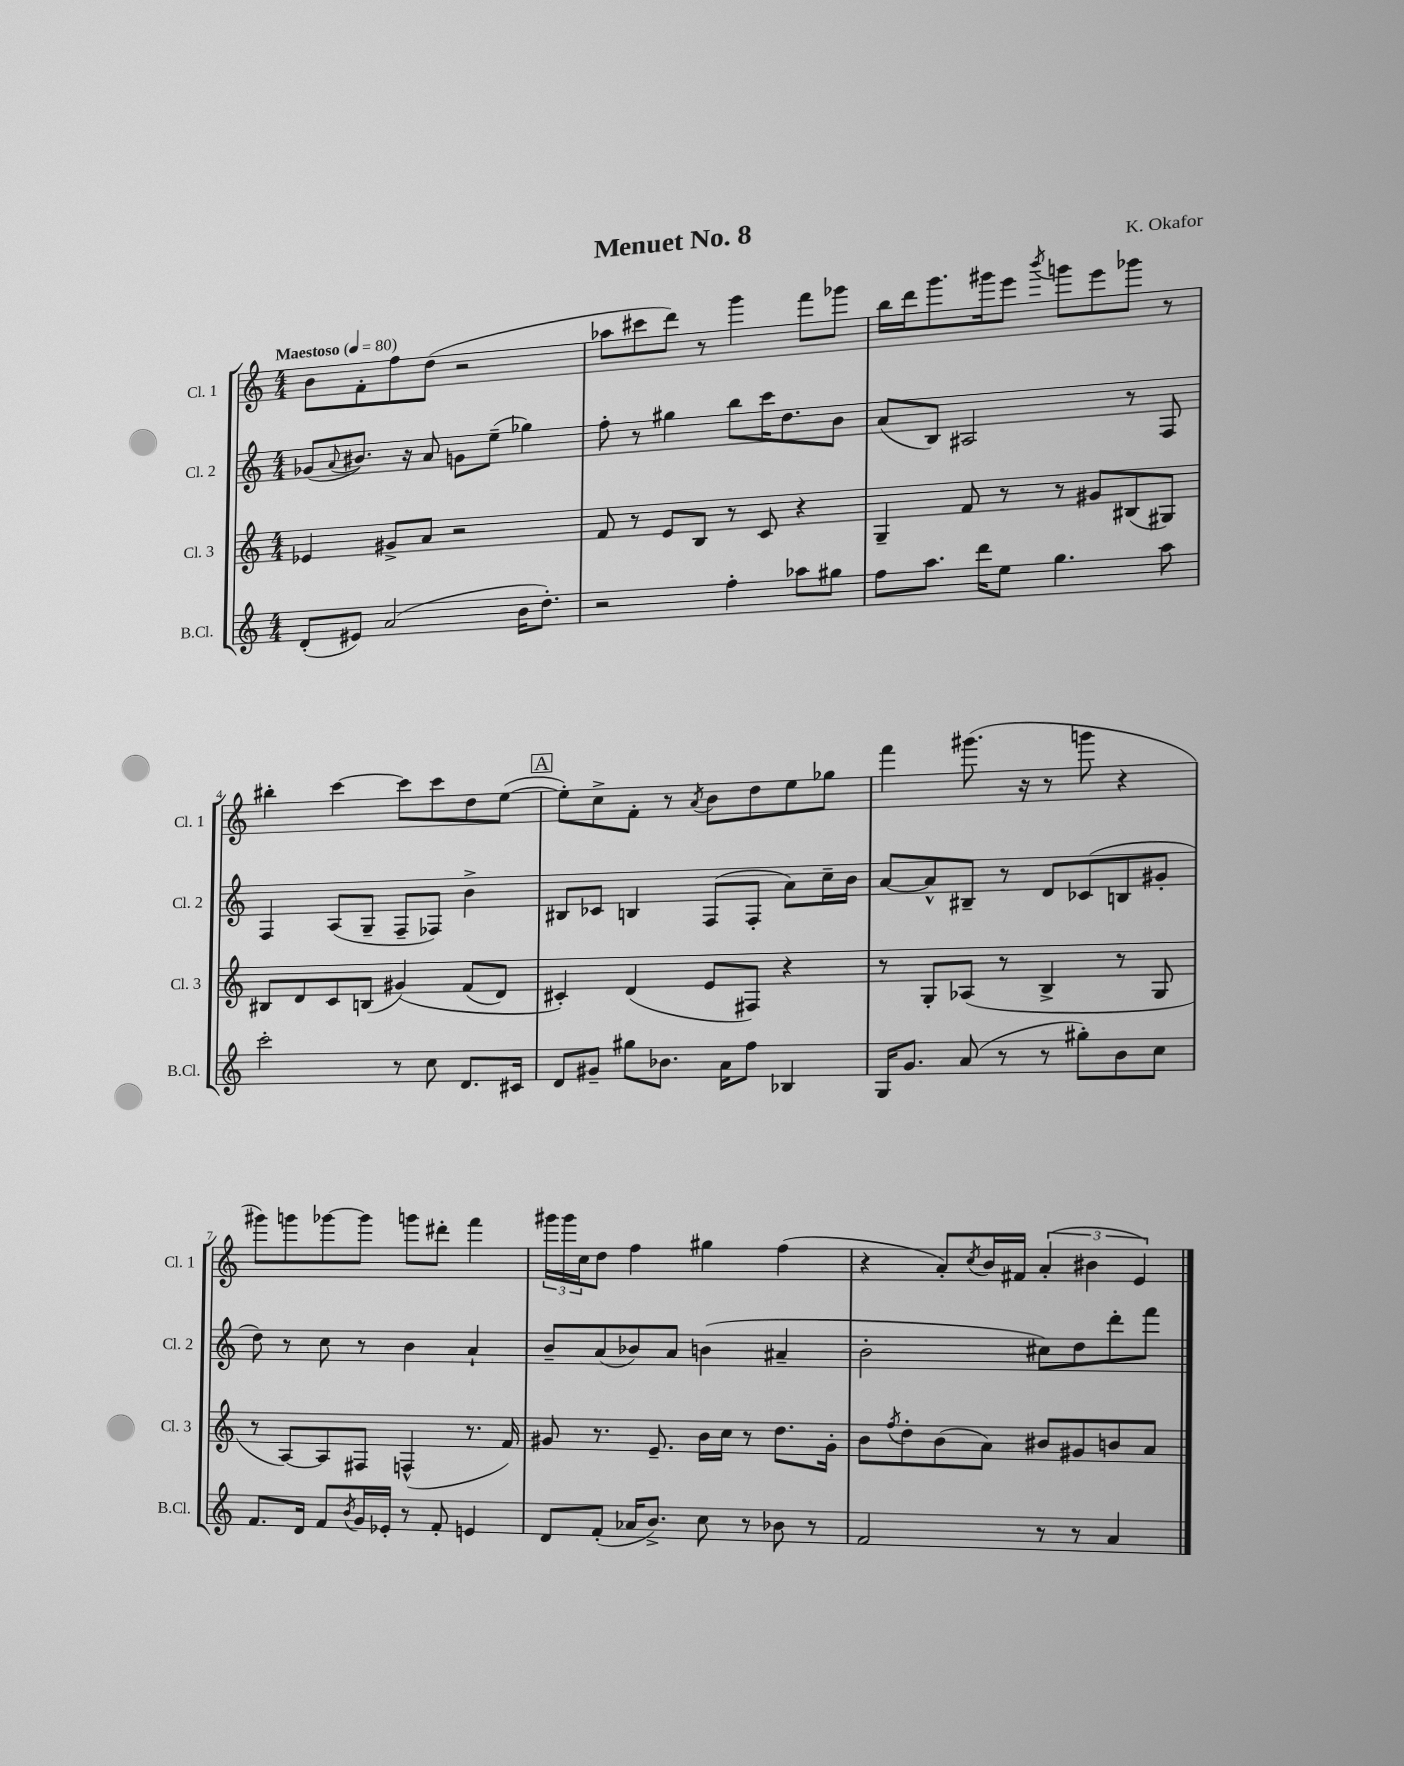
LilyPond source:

\header { title = "Menuet No. 8" composer = "K. Okafor" }
<<
\new StaffGroup <<
\new Staff = "s0" \with { instrumentName = "Cl. 1" shortInstrumentName = "Cl. 1" } {
    \clef treble \key c \major \numericTimeSignature \time 4/4 \tempo "Maestoso" 4 = 80
    b'8 f'8-. f''8 d''8( r2 |
    aes''8 cis'''8 d'''8) r8 g'''4 f'''8 ges'''8 |
    b''16 d'''16 g'''8. gis'''16 e'''8 \acciaccatura { b'''8 } g'''8 e'''8 ges'''8 r8 |
    bis''4-. c'''4~ c'''8 c'''8 d''8 e''8~( |
    \mark \markup { \box "A" } e''8-.) c''8-> f'8-. r8 \acciaccatura { a'8 } b'8 d''8 e''8 ges''8 |
    f'''4 gis'''8.( r16 r8 g'''8 r4 |
    gis'''8) g'''8 ges'''8~ ges'''8 g'''8 dis'''8-. f'''4 |
    \tuplet 3/2 { gis'''16 gis'''16 c''16 } d''8 f''4 gis''4 f''4( |
    r4 a'8-.) \acciaccatura { c''8 } b'16 fis'16 \tuplet 3/2 { a'4-.( bis'4 e'4) } \bar "|." |
}
\new Staff = "s1" \with { instrumentName = "Cl. 2" shortInstrumentName = "Cl. 2" } {
    \clef treble \key c \major \numericTimeSignature \time 4/4
    ges'8( \appoggiatura { a'8 } bis'8.) r16 a'8 g'8 e''8--( ges''4) |
    f''8-. r8 gis''4 b''8 c'''16 d''8. b'8 |
    a'8( b8) ais2 r8 f8 |
    f4 a8( g8-- f8-- fes8) b'4-> |
    \mark \markup { \box "A" } bis8 ces'8 b4 f8( f8-. a'8) c''16-- b'16 |
    a'8~ a'8-^ bis8-- r8 d'8 ces'8( b8 gis'8-. |
    d''8) r8 c''8 r8 b'4 a'4-! |
    b'8-- a'8( bes'8) a'8 b'4( ais'4-- |
    b'2-. cis''8) d''8 d'''8-. f'''8 \bar "|." |
}
\new Staff = "s2" \with { instrumentName = "Cl. 3" shortInstrumentName = "Cl. 3" } {
    \clef treble \key c \major \numericTimeSignature \time 4/4
    ees'4 gis'8-> a'8 r2 |
    f'8 r8 e'8 b8 r8 c'8 r4 |
    g4-- f'8 r8 r8 gis'8 bis8( gis8) |
    bis8 d'8 c'8 b8( gis'4)\( f'8( d'8) |
    \mark \markup { \box "A" } cis'4-.\) d'4( e'8 fis8) r4 |
    r8 g8-. aes8( r8 b4-> r8 g8 |
    r8 a8~) a8 fis8 f4-^( r8. f'16) |
    gis'8 r8. e'8.-- b'16 c''16 r8 d''8. gis'16-. |
    b'8 \acciaccatura { f''8 } d''8-. b'8( a'8) bis'8 gis'8 b'8 a'8 \bar "|." |
}
\new Staff = "s3" \with { instrumentName = "B.Cl." shortInstrumentName = "B.Cl." } {
    \clef treble \key c \major \numericTimeSignature \time 4/4
    d'8-.( eis'8) a'2( b'16 d''8.-.) |
    r2 f''4-. aes''8 gis''8 |
    f''8 a''8. d'''16 e''8 g''4. a''8 |
    c'''2-. r8 c''8 d'8. cis'16 |
    \mark \markup { \box "A" } d'8 gis'8-- gis''8 bes'8. a'16 f''8 bes4 |
    g16 g'8. a'8( r8 r8 gis''8-.) b'8 c''8 |
    f'8. d'16 f'8 \acciaccatura { b'8 } g'16 ees'16-. r8 f'8-. e'4 |
    d'8 f'8-.( aes'16 b'8.->) c''8 r8 bes'8 r8 |
    f'2 r8 r8 a'4 \bar "|." |
}
>>
>>
